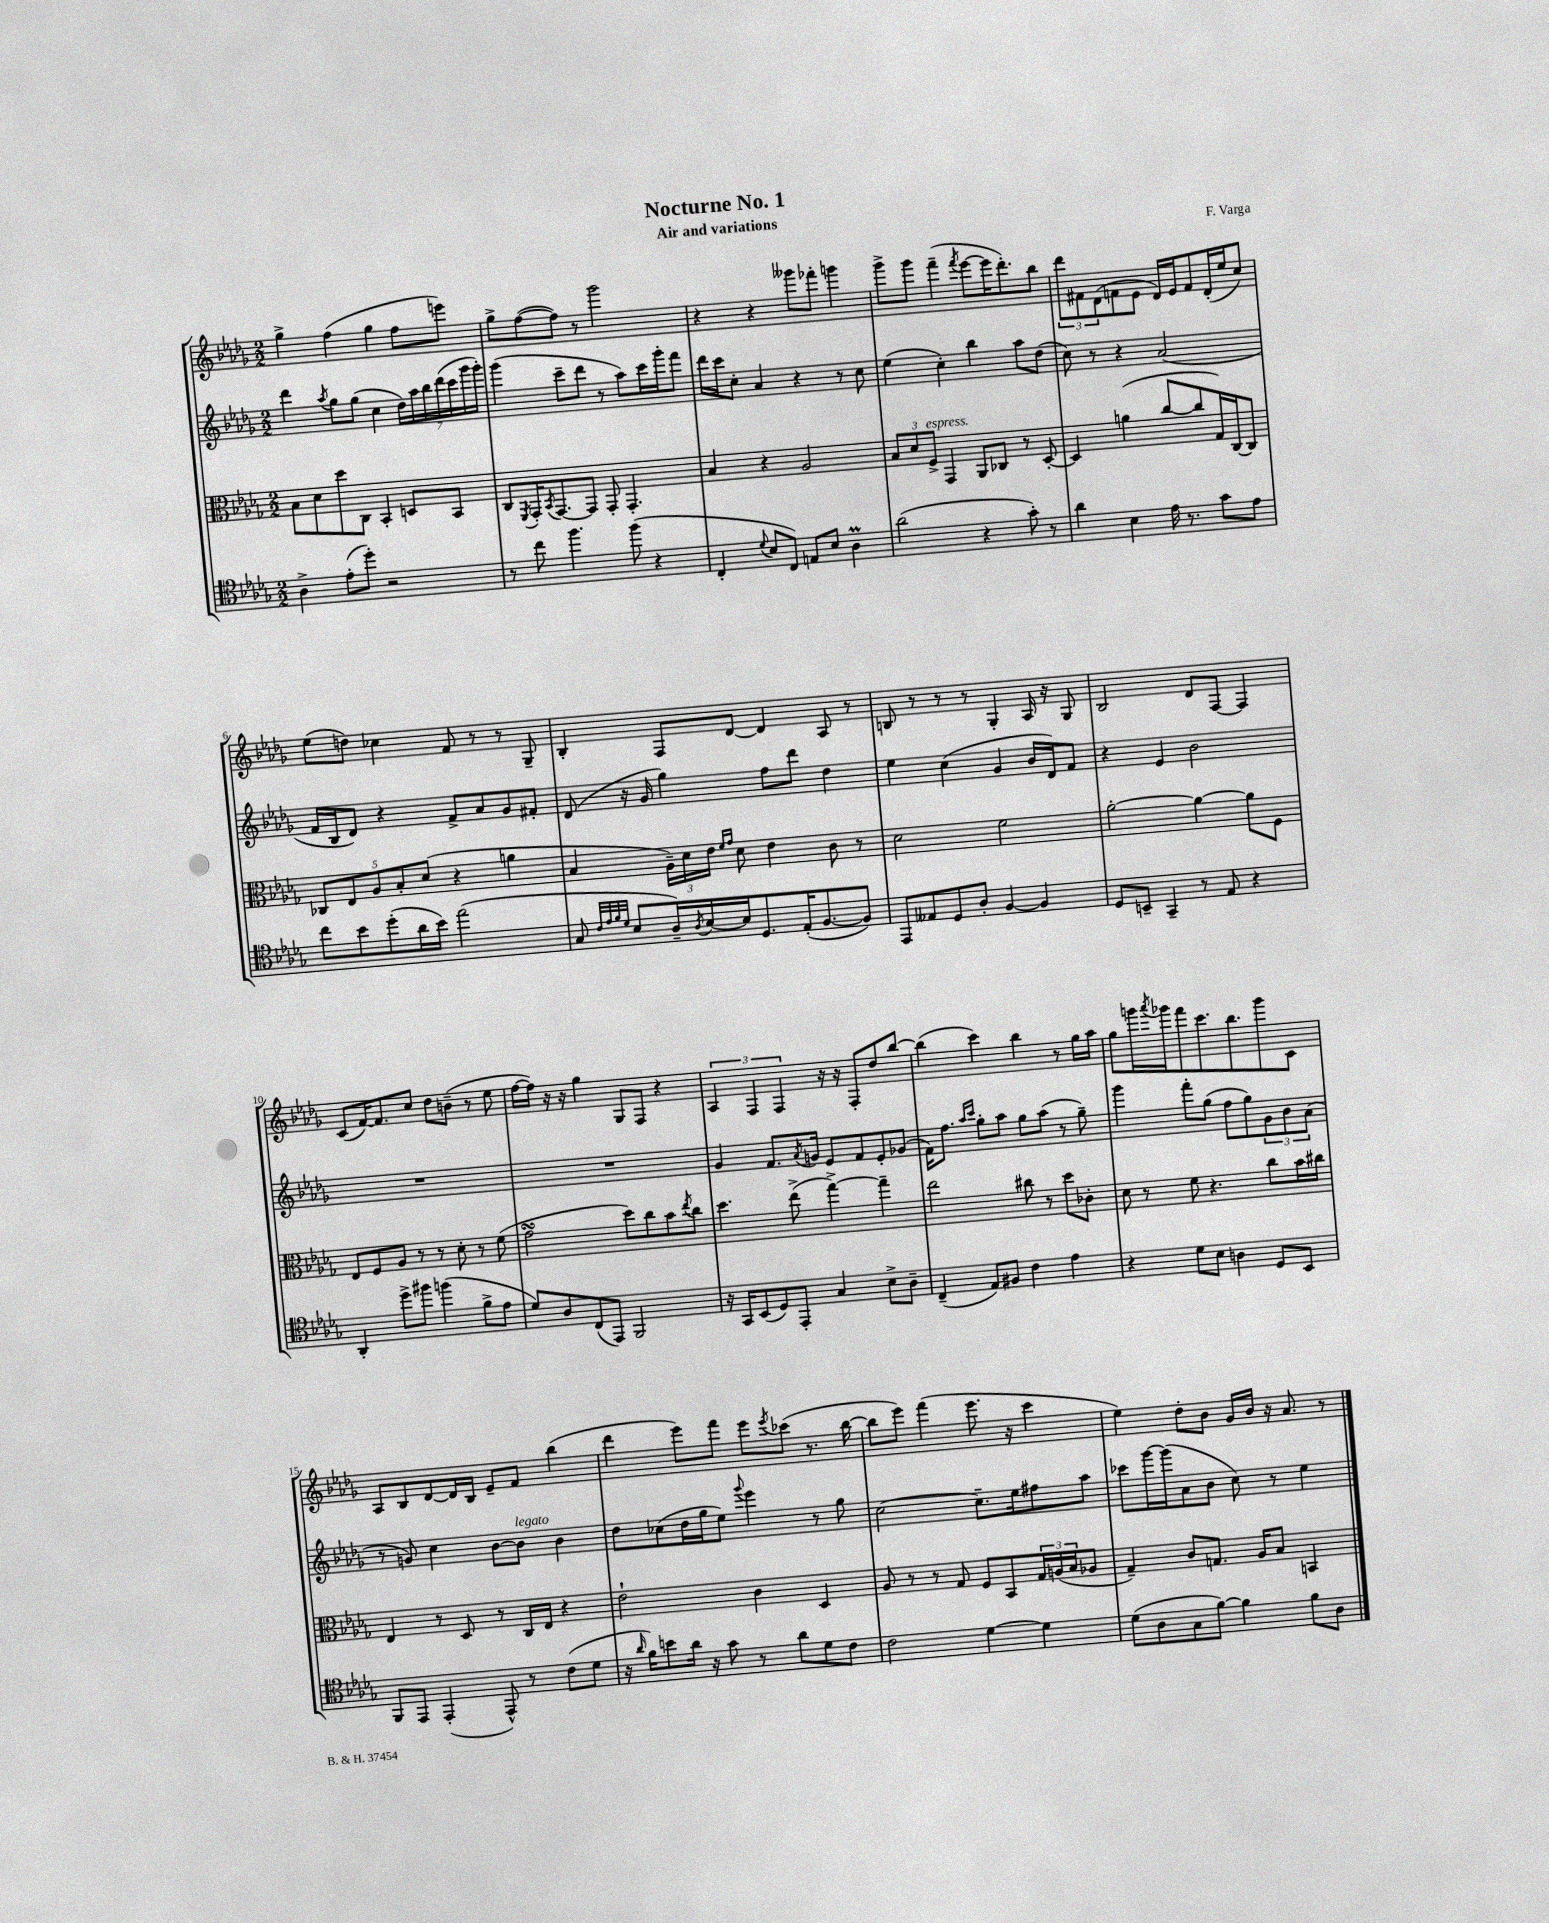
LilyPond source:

\header { title = "Nocturne No. 1" composer = "F. Varga" subtitle = "Air and variations" }
<<
\new StaffGroup <<
\new Staff = "s0" {
    \clef treble \key des \major \numericTimeSignature \time 2/2
    ges''4-> f''4( ges''4 f''8 e'''8) |
    ges''8-> f''8~( f''8) r8 ges'''2 |
    r4 r4 geses'''8 fes'''8-. g'''4 |
    ges'''8-> ges'''8 f'''4--( \acciaccatura { f'''8 } ees'''8~ ees'''16 des'''8.-.) bes''8 |
    \tuplet 3/2 { des'''8 fis'8 des'8( } f'8 ees'8 des'16) ees'16 f'8 des'16-.( ees''16 c''8) |
    ees''8( d''8) ces''4 f'8 r8 r8 ges8-- |
    bes4-. f8 des'8~ des'4 aes8 r8 |
    b8 r8 r8 r8 ges4-. aes16 r16 ges8 |
    bes2 des'8 f8~ f4 |
    c'8( f'16~) f'8. c''8 des''8 b'8--( r8 ees''8 |
    f''16~ f''16) r16 r16 ges''4 ges8 f8 r4 |
    \tuplet 3/2 { aes4 f4 f4 } r16 r16 f8-. des''8 bes''8~ |
    bes''4( c'''4) bes''4 r8 ges''16 aes''16 |
    ges''8 g'''16 \acciaccatura { aes'''8 } ges'''16 f'''8 c'''8. bes''8. ges'''8 c'8 |
    aes8 bes8 des'8~ des'16 bes16 ees'8-- f'8 bes''4( |
    des'''4 ees'''8) f'''8 ees'''8 \acciaccatura { ees'''8 } ces'''8( r8. bes''16~ |
    bes''8 ees'''8) f'''4( ees'''8. r16 c'''4 |
    ees''4) des''8-. bes'8 ges'16 bes'16 r16 aes'8. r8 \bar "|." |
}
\new Staff = "s1" {
    \clef treble \key des \major \numericTimeSignature \time 2/2
    des'''4 \acciaccatura { aes''8 } ges''8 ges''8( c''4 \tuplet 7/4 { des''16) aes''16 bes''16 des'''16( c'''16 ges'''16 ges'''16-.) } |
    ges'''4( c'''8-- des'''8 r8 aes''8) c'''16 ges'''16-. f'''8 |
    des'''16 c'''16 c''8-. aes'4 r4 r8 c''8 |
    ees''4( c''4-.) bes''4 aes''8 des''8( |
    c''8) r8 r4 aes'2( |
    f'16 bes16 des'8) r4 f'8-> aes'8 ges'8 fis'8-. |
    des'8( r16 ges'16 ges''4) f''8 des'''8 des''4 |
    ees''4 c''4( ges'4 bes'16 des'16) f'8 |
    r4 ees'4 bes'2 |
    R1 |
    R1 |
    ges'4 f'8. \acciaccatura { aes'8 } g'16 ees'8 f'8 ees'8-. ges'8( |
    f'16) f''8. \grace { aes''16 c'''16 } ges''8-. aes''8 ges''8 aes''8( r8 ges''8--) |
    ges'''4 f'''8-. ges''8( f''8 ges''8) \tuplet 3/2 { ges'8 bes'8 aes'8( } |
    r8 g'8) c''4 bes'8~ bes'8^\markup { \italic "legato" } bes'4 |
    des''8 ces''8( des''16 ges''16 ees''8) \appoggiatura { ges'''8 } ees'''4 r8 ges''8 |
    c''2~ c''8.-- ees''16 fis''8 aes''8 |
    ces'''8 ges'''16~ ges'''16( aes'8 bes'8 c''8) r8 ees''4 \bar "|." |
}
\new Staff = "s2" {
    \clef alto \key des \major \numericTimeSignature \time 2/2
    bes8 des'8 des''8 c8 bes,4-. d8 bes,8 |
    c8 \acciaccatura { f,8 } ges,16-. \acciaccatura { bes,8 } ges,8.~ ges,8 ges,8-. ges,4.-. |
    bes4 r4 aes2 |
    \tuplet 3/2 { bes8 des'8 f8->^\markup { \italic "espress." } } ges,4 aes,8 ces8 r8 des8~-. |
    des4 a'4( c''8~ c''8 ges16) c16~ c8 |
    \tuplet 5/4 { ces8 ees8 aes8 bes8-. des'8( } r4 a'4 |
    bes4 \tuplet 3/2 { aes16--) des'16 ees'16 } \grace { f'16 ges'16 } des'8 ees'4 c'8 r8 |
    des'2 f'2 |
    aes'2~-. aes'4~ aes'8 f8 |
    ees8 f8 aes8 r8 r8 des'8-. r8 f'8( |
    ges'2\turn des''8) c''8 bes'8 \acciaccatura { ees''8 } c''8 |
    des''4. ees''8->( ges''4~->) ges''4-- |
    ees''2 cis''8 r8 des''8 ces'8-. |
    des'8 r8 f'8 r4. c''8 bes'16 cis''16 |
    ees4 r8 des8 r8 c16 ees16 r4 |
    ees'2-! c'4 des4 |
    aes8 r8 r8 ges8 f8 bes,8 \tuplet 3/2 { ges16 a16( bes16 } aes8 |
    ges4--) c'8 g8. aes16 bes8 b,4 \bar "|." |
}
\new Staff = "s3" {
    \clef tenor \key des \major \numericTimeSignature \time 2/2
    aes4-> ees'8-.( des''8-.) r2 |
    r8 c''8 f''4. f''8( r4 |
    c4-. \appoggiatura { des'8 } bes8 c8) e8 bes8 aes4\prall |
    aes'2( r4 ges'8-.) r8 |
    aes'4 bes4 ees'16 r8. ges'8 ees'8 |
    c''8 bes'8 des''8-.( aes'16 bes'16) ees''2( |
    ges8 \grace { c'32 ees'32 f'32 des'32 } bes8 aes16--) \acciaccatura { aes8 } bes16~ bes16 des8. ees16-.( f8.~ f8) |
    ees,8 eeses8 des8 aes8-. f4~ f4 |
    des8 b,8-- ges,4-- r8 ees8 r4 |
    aes,4-. des''8-> fis''8 f''4( f'8-> ees'8 |
    des'8) aes8 c8( ees,8) f,2 |
    r16 ges,16 bes,8( des8) ees,8-. ges4 bes8-> aes8-- |
    c4--( ees8) fis8 c'4 ees'4 |
    r4 des'8 bes8 a4 des8 bes,8 |
    f,8 ees,8 ees,4-.( ees,8-^) r8 c'8( des'8 |
    r16 \grace { aes'16 } f'16) b'8 aes'16 r16 ges'8 r8 aes'8 des'8 c'8 |
    c'2 des'4~ des'4 |
    des'8( aes8 ges8 f'8~) f'4 f'8 aes8 \bar "|." |
}
>>
>>
